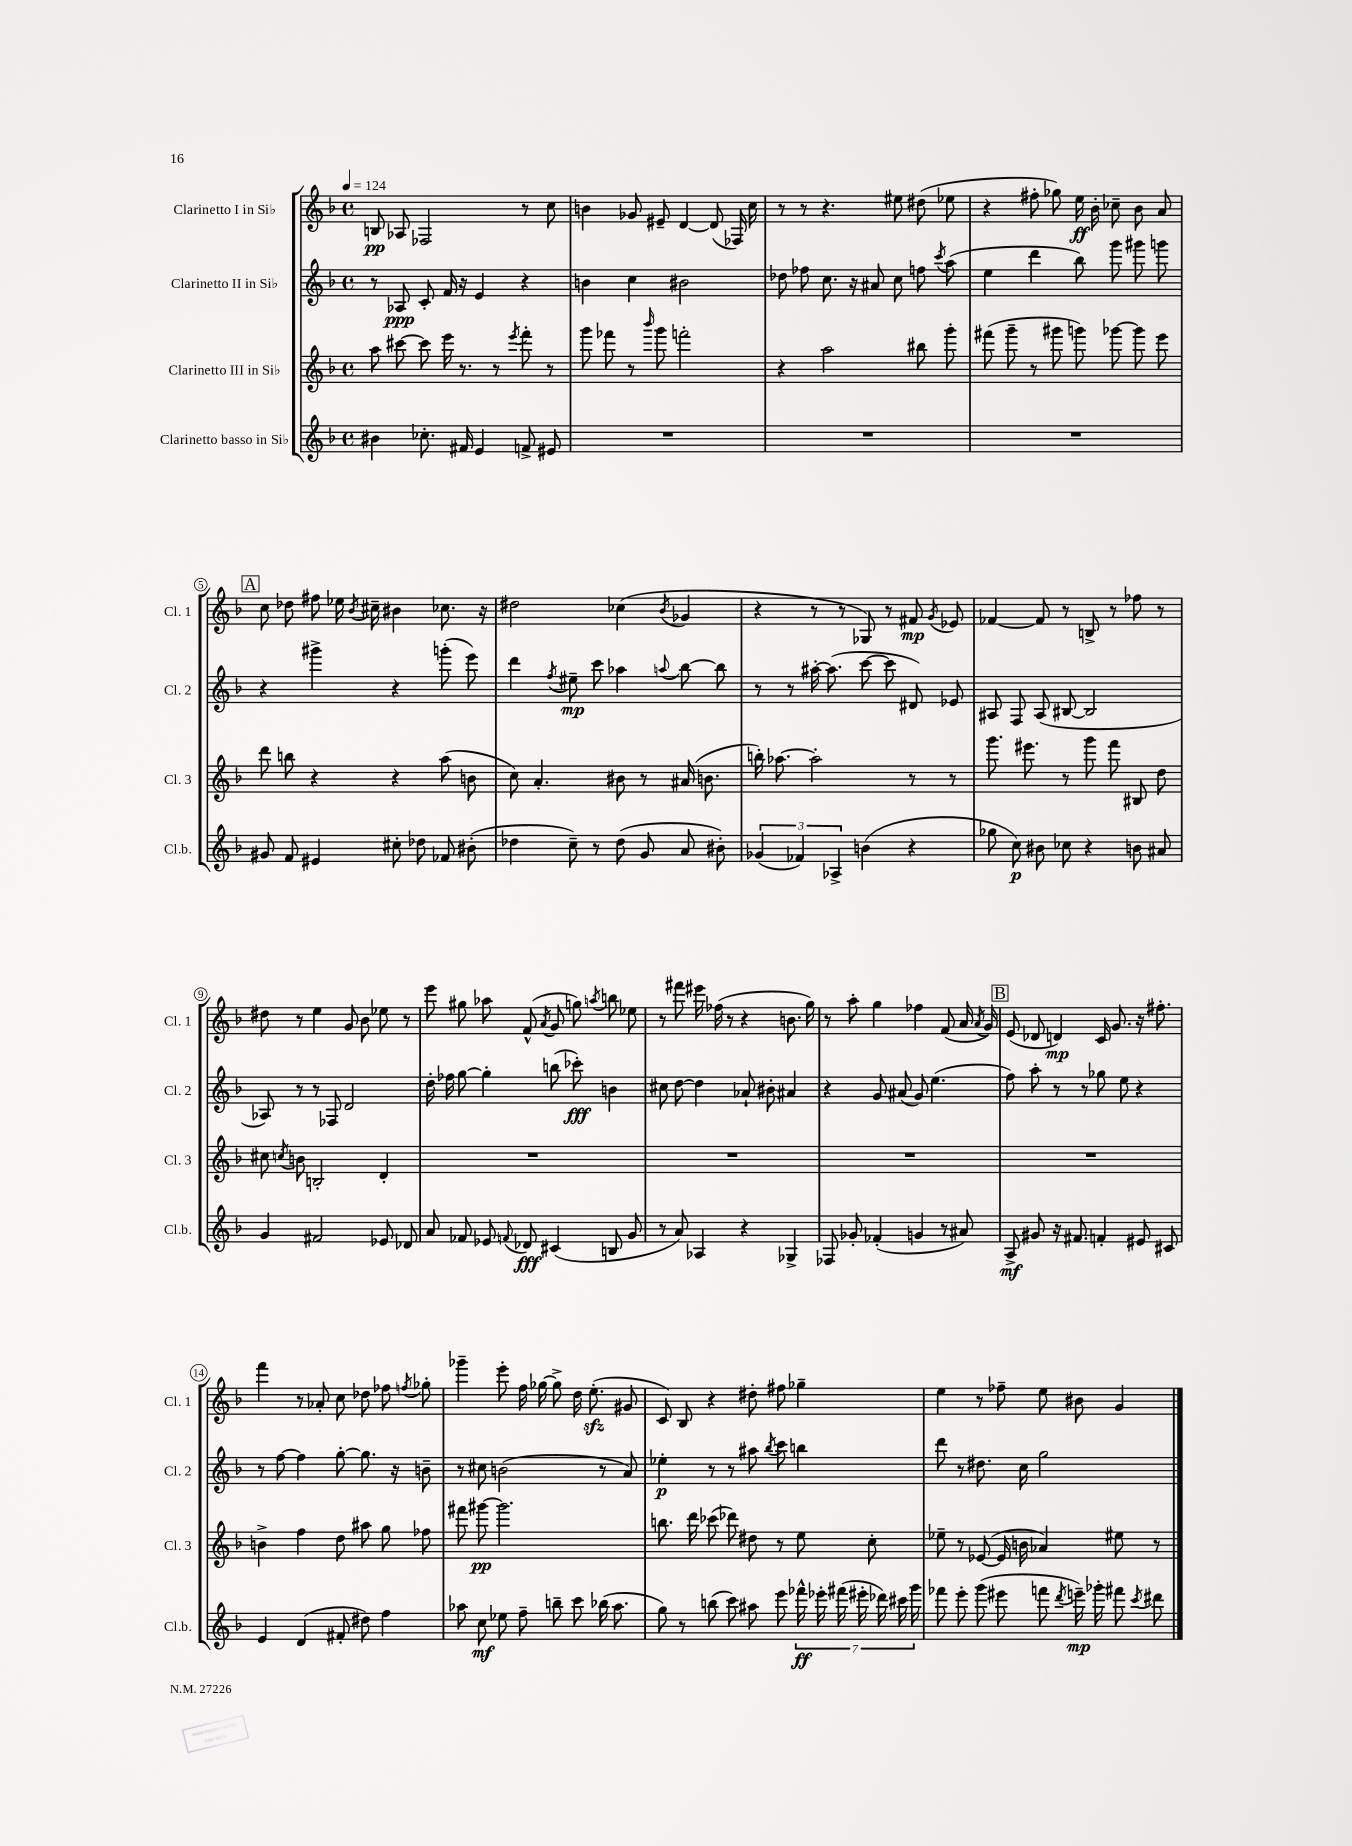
<<
\new StaffGroup <<
\new Staff = "s0" \with { instrumentName = "Clarinetto I in Sib" shortInstrumentName = "Cl. 1" } {
    \clef treble \key f \major \defaultTimeSignature \time 4/4 \tempo 4 = 124
    \autoBeamOff b8\pp aes8 fes2 r8 c''8 |
    b'4 ges'8 eis'8-- d'4~ d'8( fes16) c''16 |
    r8 r8 r4. eis''8 dis''8( ees''8 |
    r4 fis''8-. ges''8) e''16\ff bes'16-. ces''8-- bes'8 a'8 |
    \mark \markup { \box "A" } c''8 des''8 fis''8 ees''16 \acciaccatura { bes'8 } cis''16-- bis'4 ces''8. r16 |
    dis''2 ces''4( \acciaccatura { bes'8 } ges'4 |
    r4 r8 r8 ges8) r8 fis'8\mp \acciaccatura { g'8 } ees'8 |
    fes'4~ fes'8 r8 b8-> r8 fes''8 r8 |
    dis''8 r8 e''4 g'8 bes'8 ees''8 r8 |
    e'''8 gis''8 aes''8 f'8-^( \acciaccatura { a'8 } g'8 g''8) \acciaccatura { a''8 } b''8 ees''8 |
    r8 fis'''8 eis'''16 fes''16( r8 r4 b'8. g''16) |
    r8 a''8-. g''4 fes''4 f'8( a'16 \acciaccatura { a'8 } g'16) |
    \mark \markup { \box "B" } e'8( des'8 d'4\mp) c'16 g'8. r16 fis''8.-. |
    f'''4 r8 aes'8-. c''8 des''8 fes''8 \acciaccatura { f''8 } ges''8-. |
    ges'''4-- e'''8-. f''16 ges''16~ ges''8-> d''16 e''8.-.\sfz( gis'8 |
    c'8) bes8 r4 dis''8-. fis''8 ges''4-- |
    e''4 r8 fes''8-- e''8 bis'8 g'4 \bar "|." |
}
\new Staff = "s1" \with { instrumentName = "Clarinetto II in Sib" shortInstrumentName = "Cl. 2" } {
    \clef treble \key f \major \defaultTimeSignature \time 4/4
    \autoBeamOff r8 aes8\ppp c'8-. f'16 r16 e'4 r4 |
    b'4 c''4 bis'2 |
    des''8 fes''8 c''8. r16 ais'8 c''8 f''8 \acciaccatura { c'''8 } a''8( |
    e''4 d'''4 bes''8) g'''8 gis'''8 g'''8 |
    \mark \markup { \box "A" } r4 gis'''4-> r4 g'''8-.( e'''8) |
    d'''4 \acciaccatura { f''8 } eis''8--\mp c'''8 aes''4 \appoggiatura { a''8 } bes''8~ bes''8 |
    r8 r8 ais''16~-. ais''8.( c'''8~ c'''8 dis'8) ees'8 |
    ais8 f8 ais8( bis8~ bis2 |
    aes8) r8 r8 fes8 d'2 |
    d''16-. fes''16 g''8~ g''4-. b''8( ces'''8-.\fff) b'4 |
    cis''8 d''8~ d''4 aes'8-! bis'8-. ais'4 |
    r4 g'8 ais'8( g'8) e''4.( |
    \mark \markup { \box "B" } f''8) a''8-. r8 r8 ges''8 e''8 r4 |
    r8 f''8~ f''4 g''8~-. g''8. r16 b'8-- |
    r8 cis''8 b'2( r8 a'8) |
    ees''4-.\p r8 r8 ais''8 \acciaccatura { bes''8 } c'''8 b''4 |
    d'''8 r8 dis''8. c''16 g''2 \bar "|." |
}
\new Staff = "s2" \with { instrumentName = "Clarinetto III in Sib" shortInstrumentName = "Cl. 3" } {
    \clef treble \key f \major \defaultTimeSignature \time 4/4
    \autoBeamOff a''8 cis'''8~ cis'''8 e'''16 r8. r8 \acciaccatura { e'''8 } f'''8-. r8 |
    g'''8 fes'''8 r8 \grace { bes'''16 } g'''8 f'''2-. |
    r4 a''2 bis''8 g'''8-. |
    fis'''8( g'''8-- r8 gis'''8 g'''8) ges'''8~ ges'''8 e'''8 |
    \mark \markup { \box "A" } d'''8 b''8 r4 r4 a''8( b'8 |
    c''8) a'4.-. bis'8 r8 ais'16( b'8. |
    b''16-.) aes''8.~ aes''2-. r8 r8 |
    g'''8. eis'''8. r8 g'''8 f'''8 bis8 d''8 |
    cis''8 \acciaccatura { c''8 } b'8 b2-. d'4-. |
    R1 |
    R1 |
    R1 |
    \mark \markup { \box "B" } R1 |
    b'4-> f''4 d''8 ais''8 g''8 fes''8 |
    fis'''8 gis'''8~\pp gis'''2. |
    b''8. d'''16 ces'''8( des'''8) dis''8 r8 e''8 c''8-. |
    ees''8-- r8 ees'8~( ees'16 b'16 aes'4) eis''8 r8 \bar "|." |
}
\new Staff = "s3" \with { instrumentName = "Clarinetto basso in Sib" shortInstrumentName = "Cl.b." } {
    \clef treble \key f \major \defaultTimeSignature \time 4/4
    \autoBeamOff bis'4 ces''8.-. fis'16 e'4 f'8-> eis'8 |
    R1 |
    R1 |
    R1 |
    \mark \markup { \box "A" } gis'8 f'8 eis'4 cis''8-. des''8 fes'8 bis'8-.( |
    des''4 c''8--) r8 des''8( g'8 a'8 bis'8-.) |
    \tuplet 3/2 { ges'4( fes'4) aes4-> } b'4( r4 |
    ges''8 c''8\p) bis'8 ces''8 r4 b'8 ais'8 |
    g'4 fis'2 ees'8 des'8 |
    a'8 fes'8 ees'8 \appoggiatura { f'8 } des'8\fff cis'4( b8 g'8 |
    r8 a'8) aes4 r4 ges4-> |
    fes8 ges'8-. fes'4-.( g'4 r8 ais'8) |
    \mark \markup { \box "B" } a8->\mf gis'8 r16 fis'8. f'4-. eis'8 cis'8 |
    e'4 d'4( fis'8-. dis''8) f''4 |
    aes''8 c''8\mf ees''8 f''8-- b''8-- c'''8 bes''16( aes''8. |
    g''8) r8 b''8( c'''8) ais''8 e'''8 \tuplet 7/4 { fes'''16-^\ff ees'''16-. fis'''16( eis'''16-. des'''16) cis'''16 g'''16 } |
    fes'''8 e'''8-. g'''8( eis'''8 f'''8 \acciaccatura { d'''8 } e'''16--\mp) ges'''16-. fis'''8 \acciaccatura { c'''8 } dis'''8 \bar "|." |
}
>>
>>
\layout { \context { \Score \override BarNumber.stencil = #(make-stencil-circler 0.1 0.3 ly:text-interface::print) } }
